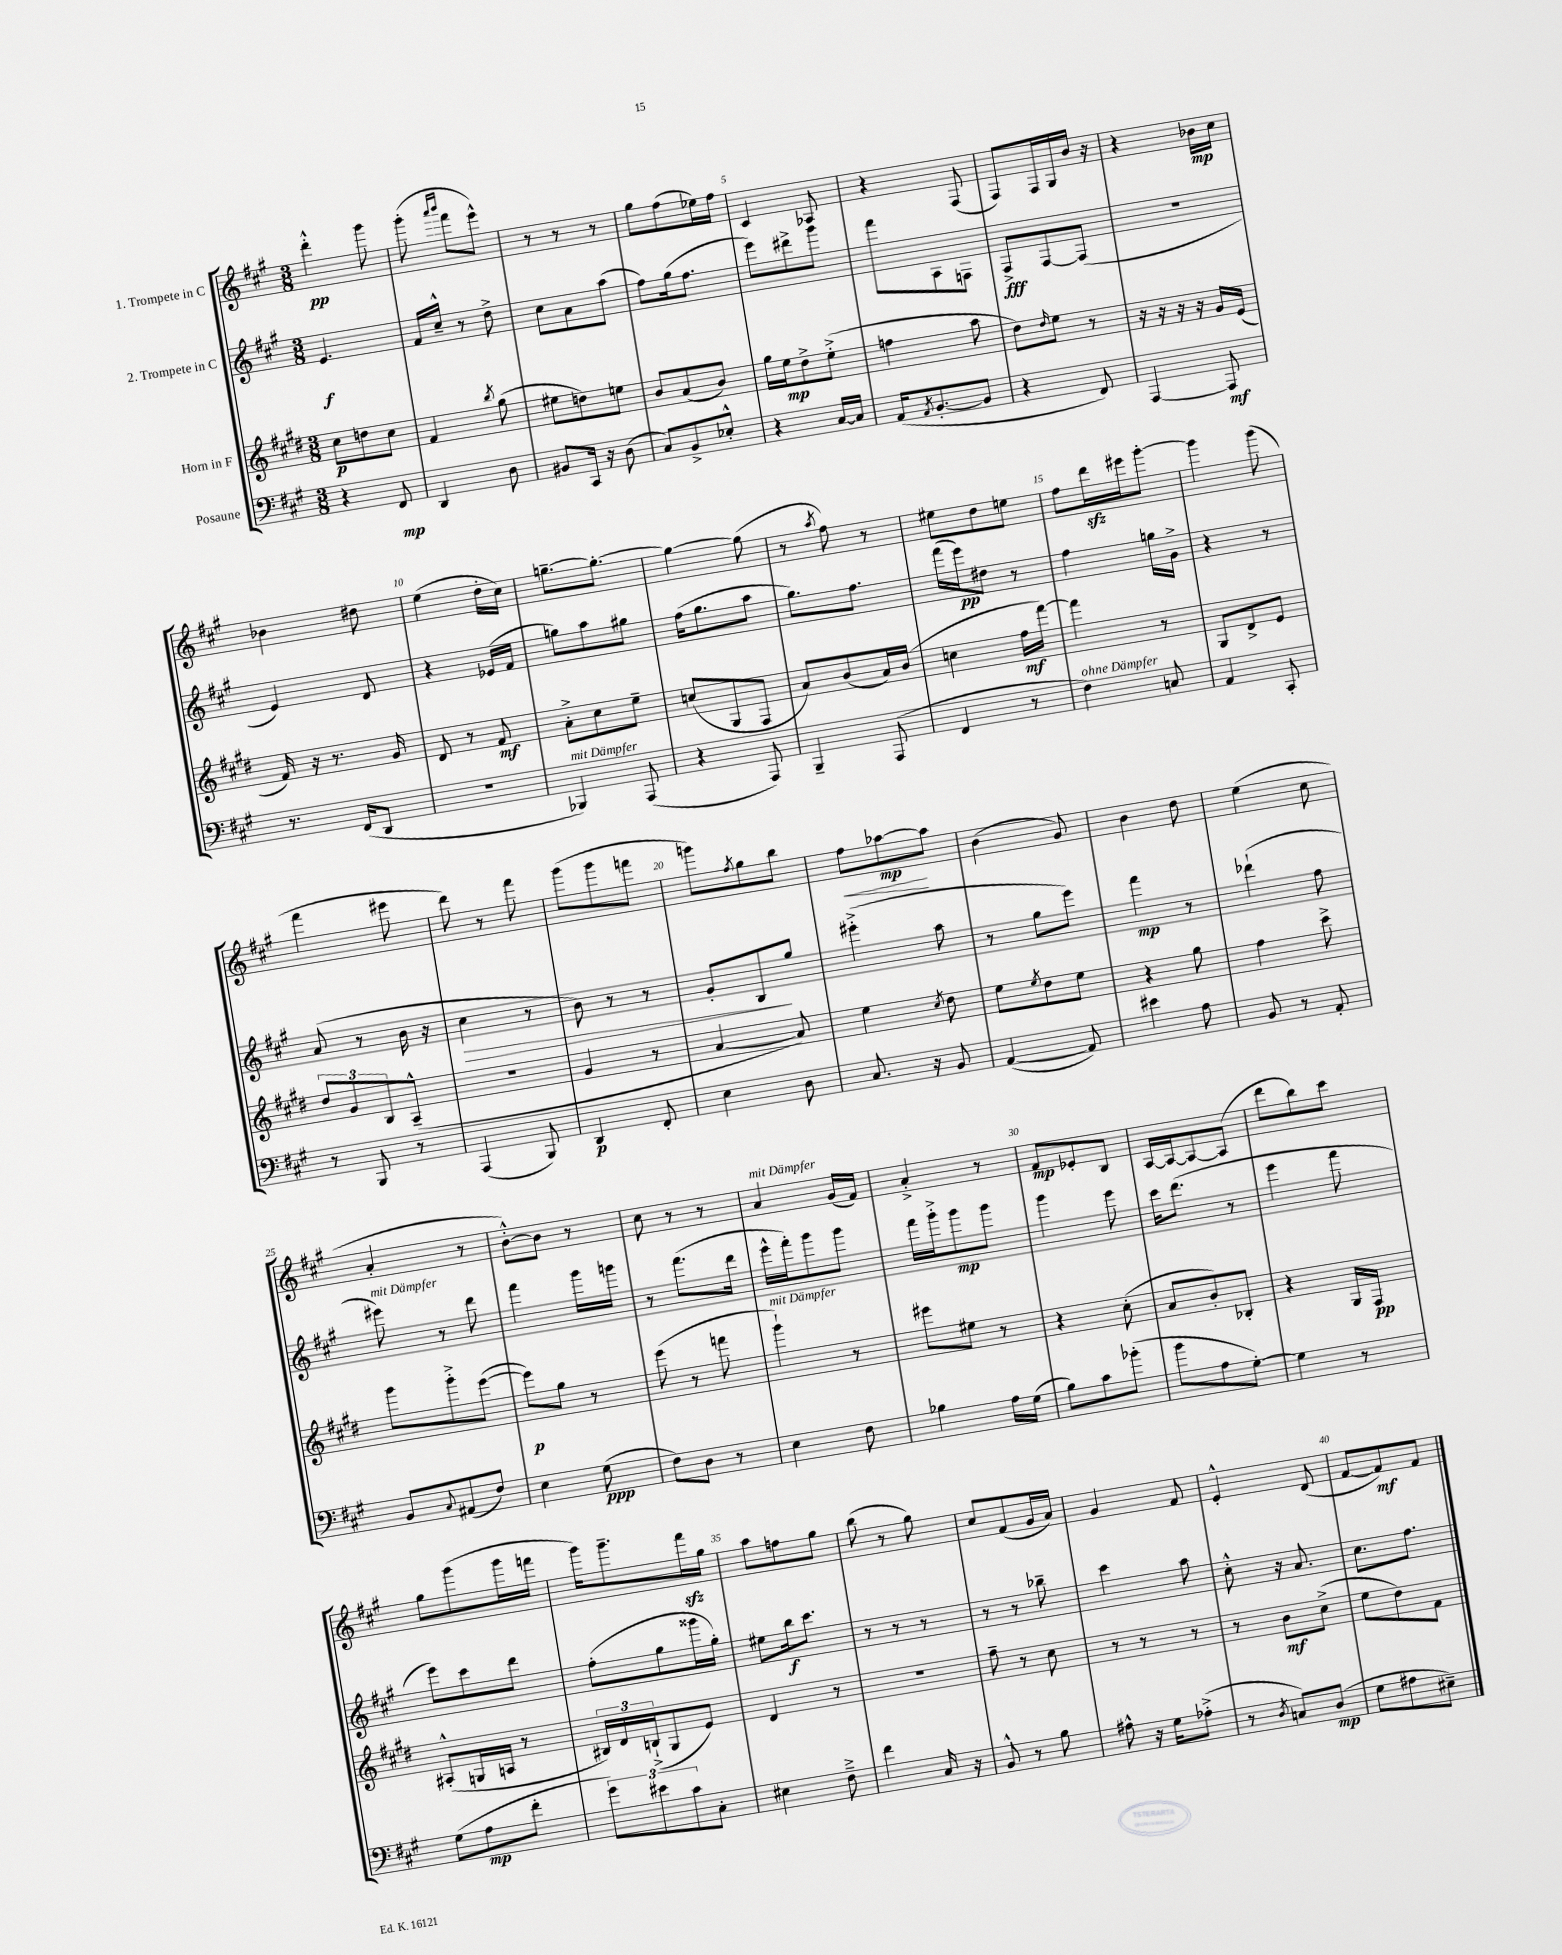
<<
\new StaffGroup <<
\new Staff = "s0" \with { instrumentName = "1. Trompete in C" } {
    \clef treble \key a \major \numericTimeSignature \time 3/8
    d'''4-.-^\pp gis'''8 |
    gis'''8-.( \grace { a'''16 b'''16 } fis'''8 e'''8-^) |
    r8 r8 r8 |
    gis''8 fis''8( ees''16) fis''16 |
    cis'4 aes8 |
    r4 fis8( |
    fis8) fis16 gis16 b'16 r16 |
    r4 bes'16\mp cis''16 |
    bes'4 dis''8 |
    e''4( d''16-. cis''16) |
    g''8.~-- g''8.~-. |
    g''4~ g''8( |
    r8 \acciaccatura { a''8 } fis''8) r8 |
    eis''8 d''8 e''8 |
    fis''8 d'''16\sfz eis'''16 gis'''8~-. |
    gis'''4 gis'''8( |
    fis'''4 eis'''8 |
    d'''8) r8 fis'''8 |
    gis'''8( gis'''8 f'''8 |
    g'''8) \acciaccatura { fis''8 } gis''8 b''8 |
    fis''8\< aes''8~\mp\! aes''8 |
    b'4( gis'8) |
    b'4 d''8 |
    e''4( cis''8 |
    a'4-. r8 |
    b'8~-.-^) b'8 r8 |
    cis''8 r8 r8 |
    a'4^\markup { \italic "mit Dämpfer" } gis'16( fis'16) |
    a'4-.-> r8 |
    fis'8\mp ees'8-. b8 |
    a16~ a16~ a8~ a8( |
    d'''8 b''8) cis'''8 |
    gis''8 gis'''8( gis'''16 f'''16 |
    gis'''16) gis'''8.-- fis'''16\sfz gis''16 |
    a''8 f''8 gis''8 |
    b''8( r8 gis''8) |
    cis''8 fis'8( gis'16 a'16) |
    gis'4 fis'8 |
    e'4-.-^ d'8( |
    fis'8~ fis'8\mf) fis'8 \bar "|." |
}
\new Staff = "s1" \with { instrumentName = "2. Trompete in C" } {
    \clef treble \key a \major \numericTimeSignature \time 3/8
    e'4.\f |
    fis'16 cis''16---^ r8 d''8-> |
    cis''8 a'8 a''8( |
    fis''8) gis''16( fis''8. |
    e'''8) dis'''8-> gis'''8 |
    fis'''8 a8 f8 |
    fis8->\fff fis8~ fis8( |
    R4. |
    e'4) d'8 |
    r4 ees'16( fis'16 |
    g''8) a''8 gis''8 |
    fis''16( gis''8. a''8 |
    gis''8.) fis''8. |
    fis'''16( e'''16\pp) dis''8 r8 |
    fis''4 g''16 gis'16-> |
    r4 r8 |
    a'8( r8 b'16 r16 |
    cis''4\> r8 |
    b'8) r8 r8 |
    gis'8-. b8\! gis''8 |
    eis'''4-.->( a''8 |
    r8 gis''8 e'''8) |
    fis'''4\mp r8 |
    des'''4-!( fis''8 |
    eis'''8^\markup { \italic "mit Dämpfer" }) r8 d'''8 |
    fis'''4 gis'''16 g'''16 |
    r8 fis'''8.( d'''16 |
    e'''16-^ fis'''16-.) gis'''8 gis'''8 |
    fis'''16 gis'''16-.-> gis'''8\mp gis'''8 |
    gis'''4 e'''8 |
    cis'''16 d'''8.( r8 |
    e'''4 fis'''8 |
    e'''8) cis'''8 d'''8 |
    fis''8-.( gis''8 gisis'''16 gis''16-.) |
    eis''8 b''16\f cis'''8. |
    r8 r8 r8 |
    r8 r8 bes''8-- |
    cis'''4 a''8 |
    cis''8-.-^ r16 a'8. |
    cis''8. fis''8. \bar "|." |
}
\new Staff = "s2" \with { instrumentName = "Horn in F" } {
    \clef treble \key e \major \numericTimeSignature \time 3/8
    cis''8\p d''8 cis''8 |
    fis'4 \acciaccatura { b''8 } gis''8( |
    eis''8 d''8) e''8 |
    b'8 a'8( b'8) |
    gis''16 e''16\mp dis''8-> e''8-.->( |
    f''4 a''8 |
    dis''8) \grace { dis''16 } e''8 r8 |
    r16 r16 r16 r16 gis'16 e'16( |
    fis'16) r16 r8. gis'16 |
    dis'8 r8 fis'8\mf |
    a'8-.-> cis''8 e''8-- |
    c''8( gis8 fis8 |
    a'8) b'8( a'16) b'16( |
    c''4 fis''16\mf fis'''16~) |
    fis'''4 r8 |
    gis8 dis'8-> e'8 |
    \tuplet 3/2 { dis''8 gis'8 b8 } a8---^( |
    R4. |
    gis'4 r8 |
    a'4~ a'8) |
    e''4 \acciaccatura { cis''8 } dis''8 |
    e''8 \acciaccatura { e''8 } dis''8 e''8 |
    r4 gis''8 |
    fis''4 cis'''8-> |
    gis'''8 gis'''8-.-> e'''8~( |
    e'''8\p) gis''8 r8 |
    e'''8( r8 f'''8 |
    gis'''4-!^\markup { \italic "mit Dämpfer" }) r8 |
    eis'''8 eis''8 r8 |
    r4 cis''8-.( |
    a'8 b'8-.) bes8-. |
    r4 gis16 fis16\pp |
    ais8-.-^( g16 a16 r8 |
    \tuplet 3/2 { bis16) dis'16 b16-!->( } gis8 e'8) |
    dis'4 r8 |
    R4. |
    fis''8-- r8 cis''8 |
    r8 r8 r8 |
    r8 b'8\mf cis''8->( |
    e''8 dis''8) fis'8 \bar "|." |
}
\new Staff = "s3" \with { instrumentName = "Posaune" } {
    \clef bass \key a \major \numericTimeSignature \time 3/8
    r4 fis,8\mp |
    d,4 d8 |
    bis,8 cis,16 r16 d8( |
    cis8) b,8-> ees8-.-^ |
    r4 cis16~ cis16 |
    a,16( \acciaccatura { a,8 } b,8.~-. b,8 |
    r4 fis,8) |
    a,,4~ a,,8\mf |
    r8. fis,16( d,8 |
    R4. |
    bes,,4^\markup { \italic "mit Dämpfer" }) a,,8( |
    r4 a,,8) |
    b,,4-- a,,8( |
    fis,4 r8 |
    fis4^\markup { \italic "ohne Dämpfer" }) c8 |
    a,4 cis,8-. |
    r8 b,,8 r8 |
    a,,4( b,,8) |
    d,4\p fis,8-. |
    e4 d8 |
    cis8. r16 b,8 |
    a,4~( a,8) |
    eis'4 a8 |
    b,8 r8 a,8-. |
    b,8 \appoggiatura { cis8 } ais,8( fis8) |
    e4 gis8\ppp( |
    fis8) d8 r8 |
    e4 fis8 |
    bes4 a16 gis16( |
    b8) cis'8 bes'8-.( |
    b'8 a8 gis8~-.) |
    gis4 r8 |
    gis8( a8\mp fis'8-. |
    \tuplet 3/2 { gis'8) eis'8 cis'8 } cis8-. |
    eis4 fis8---> |
    fis'4 cis16 r16 |
    b,8-^ r8 b8 |
    ais8-^ r16 gis16 aes8-.->( |
    r8 \acciaccatura { d8 } c8) d8\mp( |
    gis8 ais8 eis8--) \bar "|." |
}
>>
>>
\layout { \context { \Score \override BarNumber.break-visibility = ##(#f #t #t) barNumberVisibility = #(every-nth-bar-number-visible 5) } }
